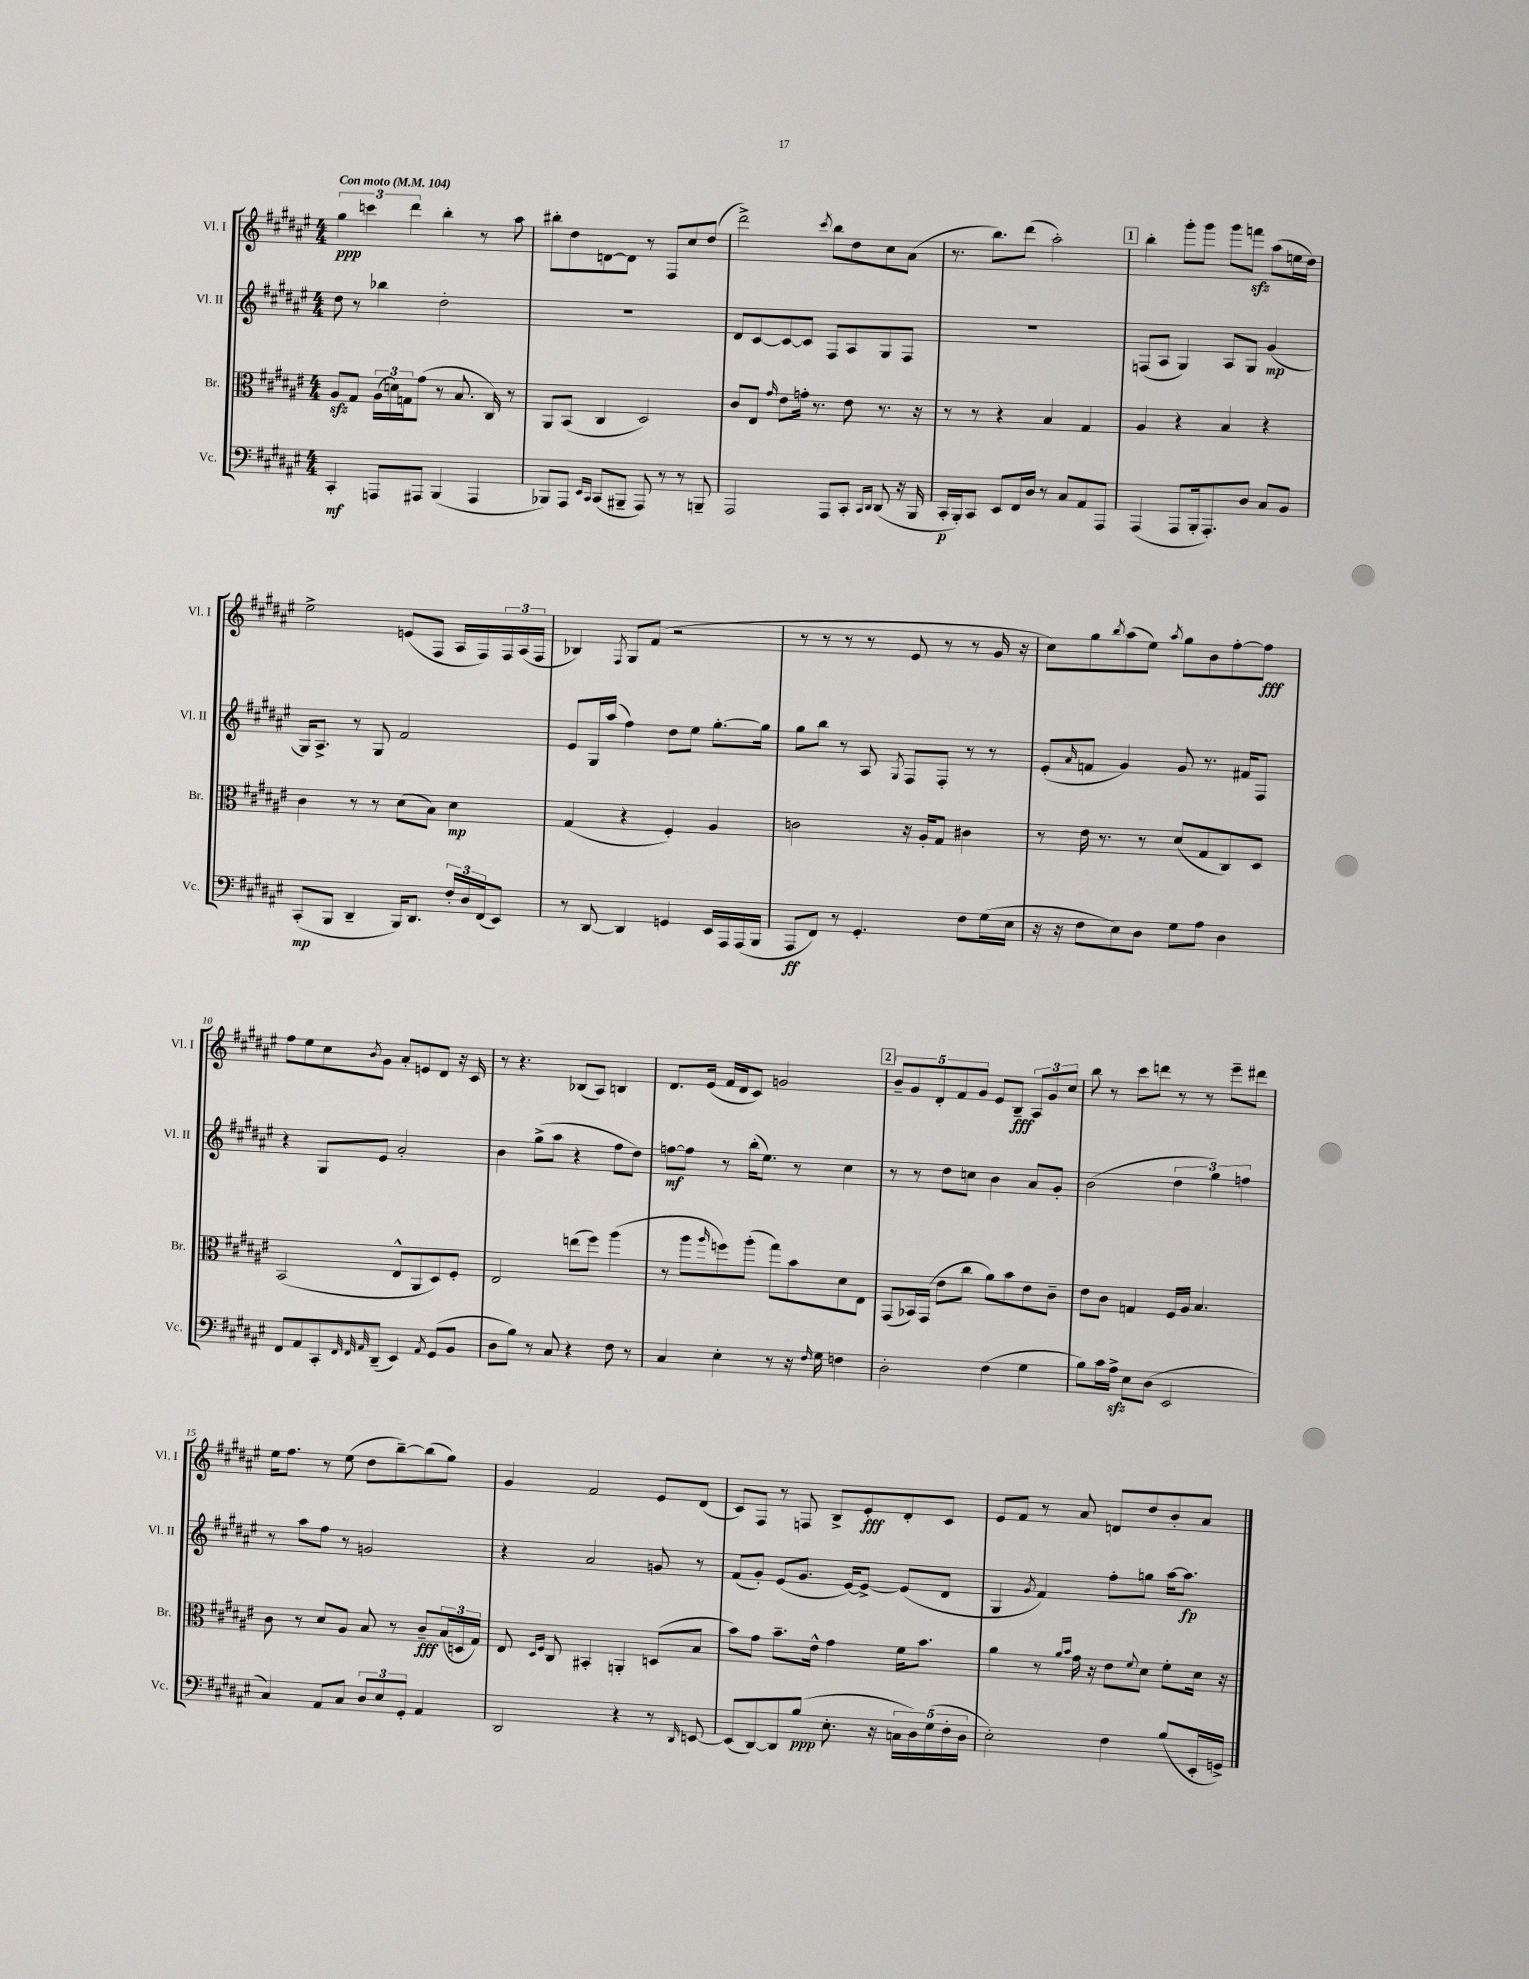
<<
\new StaffGroup <<
\new Staff = "s0" \with { instrumentName = "Vl. I" shortInstrumentName = "Vl. I" } {
    \clef treble \key fis \major \numericTimeSignature \time 4/4 \tempo "Con moto" 4 = 104
    \tuplet 3/2 { gis''4\ppp c'''4 dis'''4 } b''4-. r8 ais''8 |
    bis''8-. dis''8 d'8~ d'8 r8 fis8 cis''8 dis''8( |
    dis'''2->) \acciaccatura { cis'''8 } b''8 dis''8 cis''8 ais'8( |
    r8. b''8.) dis'''8( ais''2-.) |
    \mark \markup { \box "1" } b''4-. gis'''8-. gis'''8 gis'''8 f'''8\sfz ais''8( e''16 dis''16) |
    eis''2-> e'8( fis8 ais16 fis16) \tuplet 3/2 { fis16 ais16( fis16 } |
    bes4) \acciaccatura { fis8 } gis8 fis'8( r2 |
    r8 r8 r8 r8 eis'8 r8 r8 gis'16 r16 |
    cis''8) gis''8 \acciaccatura { b''8 } ais''8( eis''8) \acciaccatura { ais''8 } gis''8 b'8 fis''8~-. fis''8\fff |
    fis''8 eis''8 cis''8 \acciaccatura { b'8 } gis'8 ais'8-. e'8 dis'8 r16 cis'16 |
    r8 r4. bes8( ais8) b4 |
    dis'8. eis'16( fis'16 dis'16 cis'8) g'2 |
    \mark \markup { \box "2" } \tuplet 5/4 { b'8-- gis'8 dis'8-. fis'8 gis'8 } eis'8 b8--\fff \tuplet 3/2 { ais8 gis'8 cis''8 } |
    b''8 r8 cis'''8 d'''8 r8 r8 eis'''8-- dis'''8 |
    eis''16 fis''8. r8 eis''8( dis''8 b''8~--) b''8( gis''8) |
    gis'4 fis'2 eis'8 dis'8( |
    cis'8) fis8 r8 f8 b8-> eis'8-.\fff dis'8-. cis'8 |
    eis'8 fis'8 r8 ais'8 d'8 dis''8 b'8-. ais'8 \bar "|." |
}
\new Staff = "s1" \with { instrumentName = "Vl. II" shortInstrumentName = "Vl. II" } {
    \clef treble \key fis \major \numericTimeSignature \time 4/4
    dis''8 r8 bes''4 dis''2-. |
    R1 |
    dis'8 cis'8~ cis'8~ cis'8 fis8 ais8 gis8 fis8 |
    R1 |
    \mark \markup { \box "1" } f8( ais8 gis4) ais8 gis8 gis'4\mp( |
    gis16) ais8.-> r8 gis8 fis'2 |
    eis'8 gis16 ais''16( fis''4) dis''8 eis''8 gis''8.~-. gis''16 |
    gis''8 b''8 r8 ais8 \acciaccatura { gis8 } fis8 fis8-. r8 r8 |
    eis'8-.( \grace { ais'16 } f'8 gis'4) gis'8 r8. fis'16 fis8 |
    r4 gis8 eis'8 ais'2-. |
    b'4 gis''8->( ais''8 r4 fis''8 dis''8) |
    f''8~\mf f''8 r8 b''16-.( eis''8.) r8 cis''4 |
    \mark \markup { \box "2" } r8 r8 dis''8 c''8 b'4 ais'8 gis'8-. |
    b'2( \tuplet 3/2 { dis''4 gis''4) f''4 } |
    r8 ais''8 fis''8 r8 g'2 |
    r4 ais'2 g'8 r8 |
    fis'8( gis'8-.) eis'8( gis'8. eis'16~) eis'8~-> eis'8( dis'8 |
    gis4 \acciaccatura { gis'8 } fis'4) fis''8-. g''8 ais''16~ ais''8.\fp \bar "|." |
}
\new Staff = "s2" \with { instrumentName = "Br." shortInstrumentName = "Br." } {
    \clef alto \key fis \major \numericTimeSignature \time 4/4
    ais8\sfz gis8 \tuplet 3/2 { ais16( d'16) g16 } gis'8( r8 b8. cis16) r8 |
    ais,8 b,8( cis4 dis2) |
    cis'8 eis8 \grace { gis'16 } eis'8 g'16-. r8. eis'8 r8. r16 |
    r8 r8 r4 b4 gis4 |
    \mark \markup { \box "1" } ais4 r4 b4 r4 |
    cis'4 r8 r8 dis'8( b8) dis'4\mp |
    gis4( r4 fis4-.) ais4 |
    c'2 r16 ais16-. gis8 cis'4 |
    r8 eis'16 r8. r8 dis'8( gis8 cis8) dis8 |
    b,2( eis8-^ ais,8 dis8) fis8-. |
    eis2 e''8( fis''8) ais''4( |
    r8 ais''8 \grace { ais''16 } f''8) ais''8-.( gis''8) b'8 dis'8 eis8 |
    \mark \markup { \box "2" } gis,8( bes,16) gis,16( eis'8 cis''8 ais'8) b'8 eis'8 cis'8-- |
    eis'8 cis'8 g4 fis16 ais16 b4. |
    cis'8 r8 dis'8 ais8 b8 r8 cis'8--\fff \tuplet 3/2 { b16( d16 gis16) } |
    eis8 \grace { dis16 fis16 } cis8 bis,4-. a,4-. d8( b8 |
    b'8) gis'8 b'8.-- eis'16-^ gis'4 fis'16 b'8. |
    ais'4 r8 \grace { ais'16 b'16 } gis'16 r16 eis'8 \appoggiatura { fis'8 } dis'8 fis'8-. dis'16 r16 \bar "|." |
}
\new Staff = "s3" \with { instrumentName = "Vc." shortInstrumentName = "Vc." } {
    \clef bass \key fis \major \numericTimeSignature \time 4/4
    cis,4-.\mf a,,8 ais,,8 b,,4( ais,,4 |
    bes,,8) ais,,8 \grace { eis,16 cis,16 } cis,8( bis,,8-- ais,,8) r8 r8 b,,8-- |
    ais,,2 ais,,8 cis,8-. \grace { cis,16 dis,16 } dis,8( r16 b,,16 |
    cis,16-.\p b,,16-.) cis,8 eis,8 fis,16 dis16 r8 cis8 ais,8 ais,,8 |
    \mark \markup { \box "1" } ais,,4( ais,,8 b,,16-. ais,,8.-.) dis8 cis8 b,8 |
    cis,8-.\mp( b,,8 dis,4-- b,,16) dis,8. \tuplet 3/2 { fis16-. dis16 fis,16( } eis,8) |
    r8 dis,8~ dis,4 g,4 eis,16 ais,,16 ais,,16( b,,16 |
    ais,,8\ff fis,8) r8 gis,4.-. fis8 gis16( eis16 |
    r16 r16 fis8 eis8) dis8 gis8 ais8 dis4 |
    fis,8 ais,8 cis,8-. \grace { fis,32 fis,32 ais,32 } dis,8--( eis,4) \acciaccatura { ais,8 } gis,8( b,8 |
    dis8 b8) r8 cis8 r4 fis8 r8 |
    cis4 eis4-. r8 r16 \grace { fis16 } gis16 f4 |
    \mark \markup { \box "2" } dis2-. fis4( gis4 |
    b8) cis'16 ais16->\sfz eis8 dis8( eis,2 |
    cis4) ais,8 cis8 \tuplet 3/2 { dis8 eis8 gis,8-. } ais,4 |
    dis,2 r4 r8 \grace { dis,16 } e,8~ |
    e,8( dis,8~) dis,8 b8\ppp( eis8.-. r16 \tuplet 5/4 { c16 dis16) gis16( fis16-. dis16 } |
    eis2-.) fis4 b8( eis,16-. g,16->) \bar "|." |
}
>>
>>
\layout { \context { \Score \override BarNumber.break-visibility = ##(#f #t #t) barNumberVisibility = #(every-nth-bar-number-visible 5) } }
